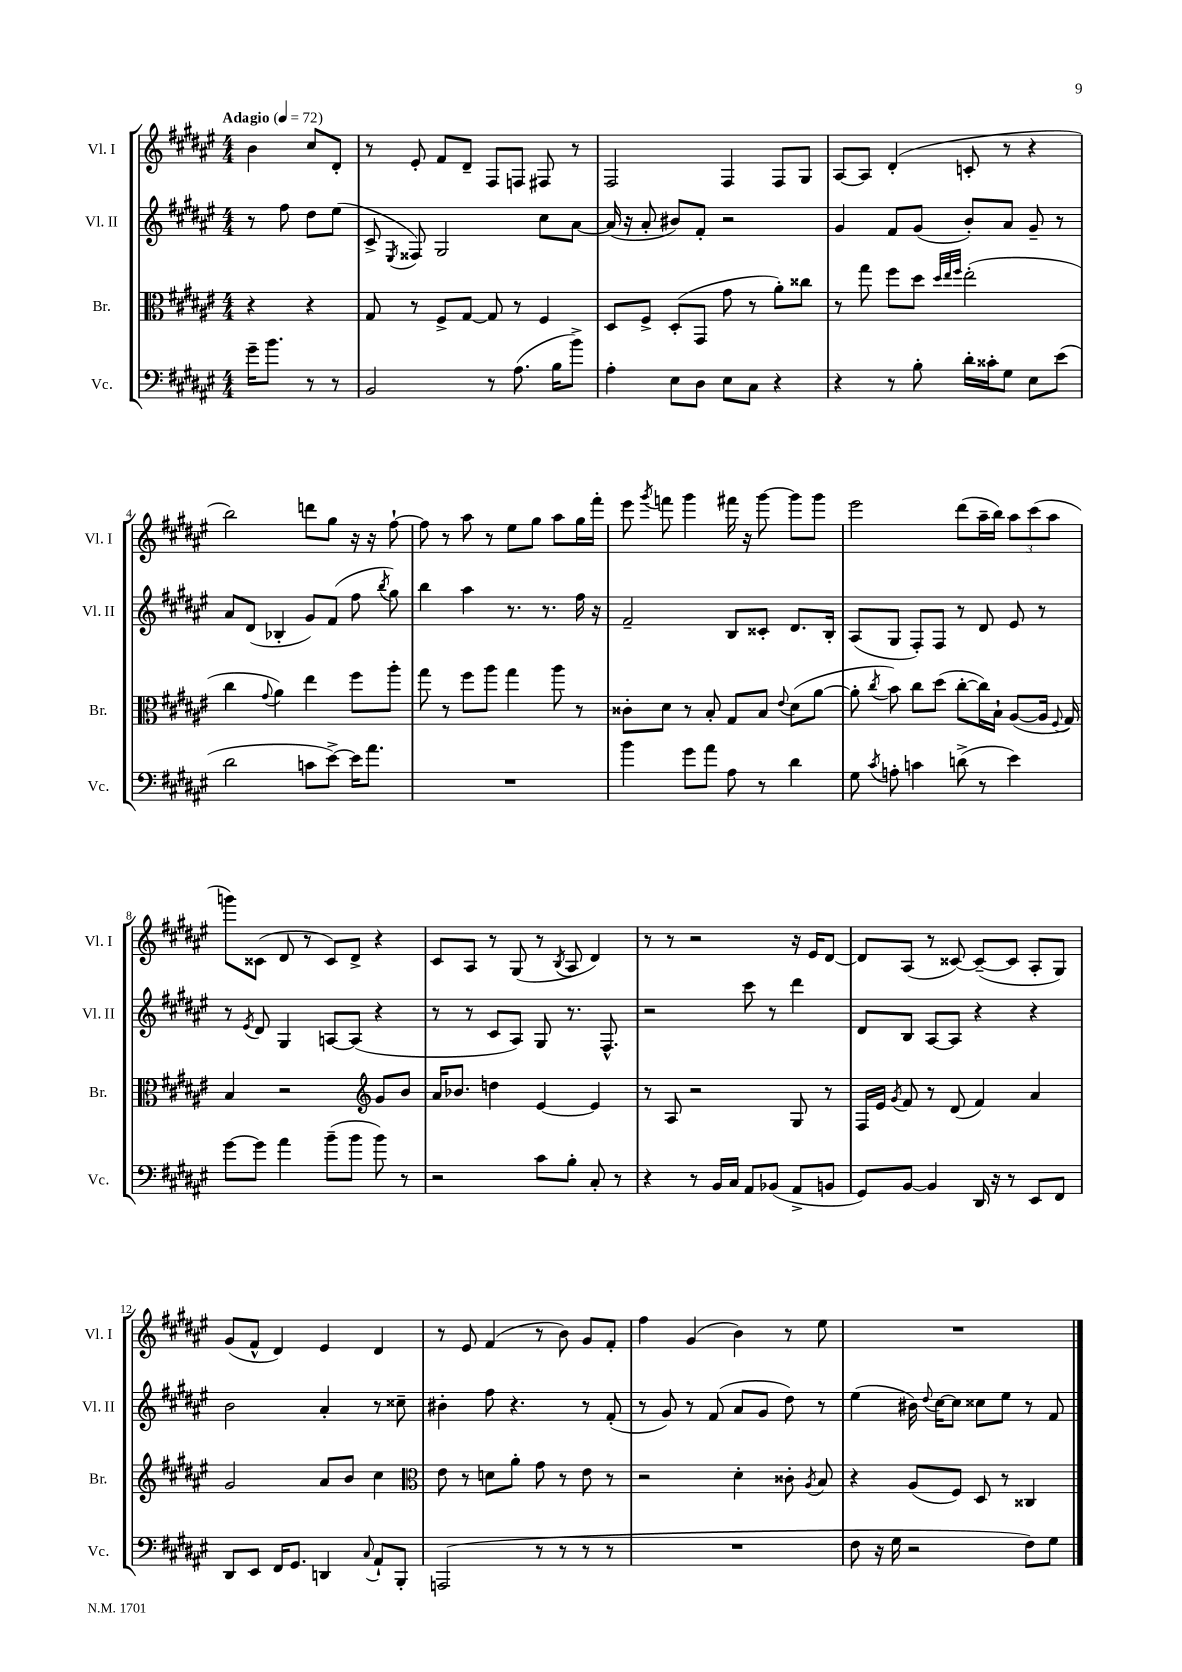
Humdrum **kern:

**kern	**kern	**kern	**kern
*staff4	*staff3	*staff2	*staff1
*clefF4	*clefC3	*clefG2	*clefG2
*k[f#c#g#d#a#e#]	*k[f#c#g#d#a#e#]	*k[f#c#g#d#a#e#]	*k[f#c#g#d#a#e#]
*M4/4	*M4/4	*M4/4	*M4/4
*MM72	*MM72	*MM72	*MM72
16g#~	4r	8r	4b
8.b	.	.	.
.	.	8ff#	.
8r	4r	8dd#	8cc#
8r	.	(8ee#	8d#'
=	=	=	=
2BB	8G#	8c#^	8r
.	.	8qE#	.
.	8r	8F##)	8e#'
.	8F#^	2G#	8f#
.	[8G#	.	8d#~
8r	8G#]	.	8F#
(8.A#	8r	.	8F
.	4F#	8cc#	8F#
16B	.	.	.
8b^)	.	[8a#	8r
=	=	=	=
4A#'	8D#	(16a#]	2F#
.	.	16r	.
.	8F#^	8a#'	.
8E#	(8D#'	8b#)	.
8D#	8GG#	8f#'	.
8E#	8g#	2r	4F#
8C#	8r	.	.
4r	8a#')	.	8F#
.	8cc##	.	8G#
=	=	=	=
4r	8r	4g#	[8A#
.	8gg#	.	8A#]
8r	8ff#	8f#	(4d#'
8B'	8dd#	(8g#	.
.	32qqdd#	.	.
.	32qqee#	.	.
.	32qqff#	.	.
16d#'	(2ee#'	8b')	8c'
16c##'	.	.	.
8G#	.	8a#	8r
8E#	.	8g#~	4r
(8e#	.	8r	.
=	=	=	=
2d#	4cc#	8a#	2bb)
.	.	(8d#	.
.	8qqg#	.	.
.	4a#)	4B-'	.
8c	4ee#	8g#)	8ddd
[8e#^)	.	(8f#	8gg#
16e#]	8ff#	8ff#	16r
8.a#	.	.	16r
.	.	8qbb	.
.	8aa#'	8gg#)	[8ff#`
=	=	=	=
1r	8gg#	4bb	8ff#]
.	8r	.	8r
.	8ff#	4aa#	8aa#
.	8aa#	.	8r
.	4gg#	8.r	8ee#
.	.	.	8gg#
.	.	8.r	.
.	8aa#	.	8aa#
.	8r	16ff#	16gg#
.	.	16r	16fff#'
=	=	=	=
4b	8c##'	2f#~	8eee#
.	.	.	8qggg#
.	8d#	.	8fff
8g#	8r	.	4ggg#
8a#	8B'	.	.
8A#	8G#	8B	16fff#
.	.	.	16r
8r	8B	8c##'	[8ggg#
.	8qqe#	.	.
4d#	(8d#	8.d#	8ggg#]
.	[8a#	.	8ggg#
.	.	16B'	.
=	=	=	=
8G#	8a#']	(8A#	2eee#
8qc#	8qcc#	.	.
8A'	8b)	8G#	.
4c	8cc#	8F#')	.
.	(8dd#	8F#	.
(8d^	[8cc#'	8r	(8ddd#
8r	16cc#])	8d#	16aa#~
.	16B`	.	16bb)
4e#)	([8A#	8e#	12aa#
.	.	.	(12ccc#
.	16A#]	8r	.
.	.	.	12aa#
.	8qqF#	.	.
.	16G#)	.	.
=	=	=	=
[8g#	4B	8r	8ggg)
.	.	8qe#	.
8g#]	.	8d#	(8c##
4a#	2r	4G#	8d#
.	.	.	8r
(8b~	.	[8A	8c##)
8b	.	(8A]	8d#^
*	*clefG2	*	*
8b)	8g#	4r	4r
8r	8b	.	.
=	=	=	=
2r	16a#	8r	8c#
.	8.b-	.	.
.	.	8r	8A#
.	4dd	8c#	8r
.	.	8A#)	(8G#
8c#	[4e#	8G#	8r
.	.	.	8qB
8B'	.	8.r	8A#
8C#'	4e#]	.	4d#)
.	.	8.F#^^	.
8r	.	.	.
=	=	=	=
4r	8r	2r	8r
.	8A#	.	8r
8r	2r	.	2r
16BB	.	.	.
16C#	.	.	.
8AA#	.	8ccc#	.
(8BB-	.	8r	.
8AA#^	8G#	4ddd#	16r
.	.	.	16e#
8BB	8r	.	[8d#
=	=	=	=
8GG#)	16F#	8d#	8d#]
.	16e#	.	.
.	8qg#	.	.
[8BB	8f#	8B	(8A#
4BB]	8r	[8A#	8r
.	(8d#	8A#]	[8c##)
16DD#	4f#)	4r	(8c##~_
16r	.	.	.
8r	.	.	8c##]
8EE#	4a#	4r	8A#'
8FF#	.	.	8G#)
=	=	=	=
8DD#	2g#	2b	(8g#
8EE#	.	.	8f#^^
16FF#	.	.	4d#)
8.GG#	.	.	.
4DD	8a#	4a#'	4e#
.	8b	.	.
8qqC#	.	.	.
8AA#`	4cc#	8r	4d#
8BBB'	.	8cc##~	.
=	=	=	=
*	*clefC3	*	*
(2AAA	8e#	4b#'	8r
.	8r	.	8e#
.	8d	8ff#	(4f#
.	8a#'	4.r	.
8r	8g#	.	8r
8r	8r	.	8b)
8r	8e#	8r	8g#
8r	8r	(8f#'	8f#'
=	=	=	=
1r	2r	8r	4ff#
.	.	8g#)	.
.	.	8r	(4g#
.	.	(8f#	.
.	4d#'	8a#	4b)
.	.	8g#	.
.	8c##'	8dd#)	8r
.	8qA#	.	.
.	8B	8r	8ee#
=	=	=	=
8F#	4r	(4ee#	1r
16r	.	.	.
16G#	.	.	.
2r	(8A#	16b#)	.
.	.	8qqdd#	.
.	.	[16cc#	.
.	8F#)	8cc#]	.
.	8D#	8cc##	.
.	8r	8ee#	.
8F#)	4C##	8r	.
8G#	.	8f#	.
==	==	==	==
*-	*-	*-	*-
